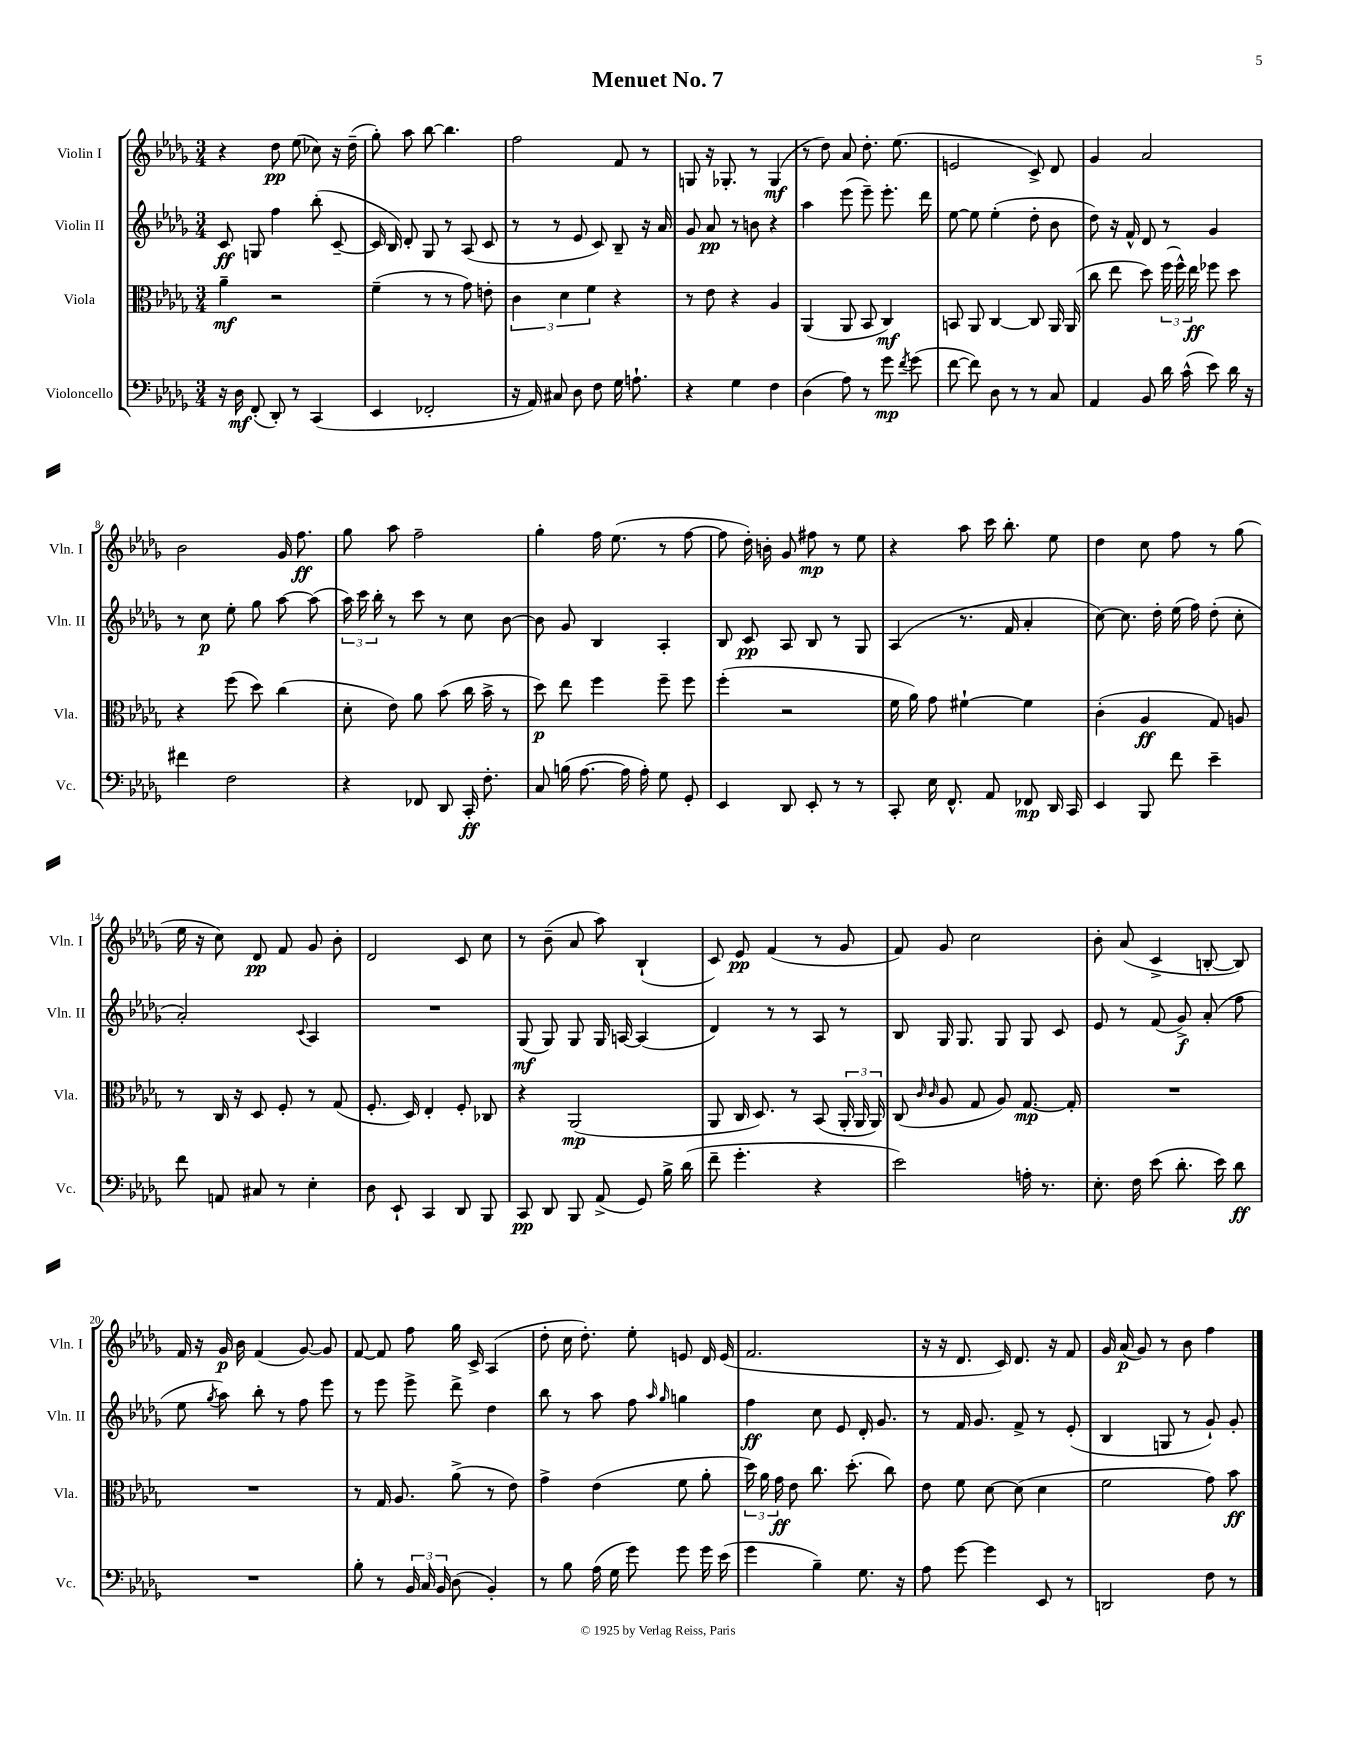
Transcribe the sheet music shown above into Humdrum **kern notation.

**kern	**kern	**kern	**kern
*staff4	*staff3	*staff2	*staff1
*clefF4	*clefC3	*clefG2	*clefG2
*k[b-e-a-d-g-]	*k[b-e-a-d-g-]	*k[b-e-a-d-g-]	*k[b-e-a-d-g-]
*M3/4	*M3/4	*M3/4	*M3/4
16r	4a-~\	8c/	4r
16D-\	.	.	.
(8FF'/	.	8G/	.
8DD-'/)	2r	4ff\	8dd-\
8r	.	.	(8ee-\
(4CC/	.	(8bb-'\	8cc-\)
.	.	[8c~/	16r
.	.	.	(16dd-~\
=	=	=	=
4EE-/	(4f~\	16c/]	8gg-'\)
.	.	16B-/)	.
.	.	8d-'/	8aa-\
2FF-'/	8r	8G-/	[8bb-\
.	8r	8r	4.bb-\]
.	8g-\)	(8A-/	.
.	8e'\	8c/	.
=	=	=	=
16r	6c\	8r	2ff\
16AA-/)	.	.	.
8C#/	.	8r	.
.	6d-\	.	.
8D-\	.	8e-/	.
.	6f\	.	.
8F\	.	8c/)	.
16G-\	4r	8B-~/	8f/
8.A`\	.	.	.
.	.	16r	8r
.	.	16a-/	.
=	=	=	=
4r	8r	8g-/	8G/
.	8e-\	8a-/	16r
.	.	.	8.G-'/
4G-\	4r	8r	.
.	.	8b\	8r
4F\	4A-/	4r	(4G-/
=	=	=	=
(4D-\	(4AA-/	4aa-\	8r
.	.	.	8dd-\)
8A-\)	8AA-/	(8eee-\	8a-/
8r	8BB-/	8eee-~\)	8.dd-'\
8g-\	4C/)	8.eee-'\	.
.	.	.	(8.ee-\
8qf/	.	.	.
(8g-\	.	.	.
.	.	16ddd-\	.
=	=	=	=
[8f\	8BB/	[8ee-\	2e/
8f\])	8AA-/	8ee-\]	.
8D-\	[4C/	(4ee-'\	.
8r	.	.	.
8r	8C/]	8dd-'\	8c^/)
8C/	16AA-/	8b-\	8d-/
.	(16AA-/	.	.
=	=	=	=
4AA-/	8cc\	8dd-\)	4g-/
.	8ee-\	16r	.
.	.	16f^^/	.
8BB-/	8dd-\)	8d-/	2a-/
16d-\	(24ff\	8r	.
.	24ff^^\)	.	.
(16c^^\	.	.	.
.	24ee-\	.	.
8e-\)	8ff-\	4g-/	.
16d-\	8dd-\	.	.
16r	.	.	.
=	=	=	=
4f#\	4r	8r	2b-\
.	.	8cc\	.
2F\	(8ff\	8ee-'\	.
.	8dd-\)	8gg-\	.
.	(4cc\	[8aa-\	16g-/
.	.	.	8.ff\
.	.	(8aa-\]	.
=	=	=	=
4r	8d-'\	24aa-\)	8gg-\
.	.	24ccc\	.
.	.	24bb-'\	.
.	8e-\)	8r	8aa-\
8FF-/	8a-\	8ccc\	2ff~\
8DD-/	(8b-\	8r	.
16CC'/	16cc\	8cc\	.
8.F'\	16b-^\	.	.
.	8r	[8b-\	.
=	=	=	=
8C/	8dd-\)	8b-\]	4gg-'\
(16B\	8ee-\	8g-/	.
[8.A-\	.	.	.
.	4ff\	4B-/	16ff\
.	.	.	(8.ee-\
16A-\]	.	.	.
16A-'\)	.	.	.
8G-\	8ff~\	4A-'/	8r
8GG-'/	8ff\	.	[8ff\
=	=	=	=
4EE-/	(4ff'\	8B-/	8ff\]
.	.	8c/	16dd-'\)
.	.	.	16b'\
8DD-/	2r	8A-/	8g-/
8EE-'/	.	8B-/	8ff#\
8r	.	8r	8r
8r	.	8G-/	8ee-\
=	=	=	=
8CC'/	16f\	(4A-/	4r
.	16a-\)	.	.
16E-\	8g-\	.	.
8.FF^^/	.	.	.
.	[4f#`\	8.r	8aa-\
8AA-/	.	.	16ccc\
.	.	16f/	8.bb-'\
8FF-/	4f#\]	4a-'/	.
16DD-/	.	.	8ee-\
16CC/	.	.	.
=	=	=	=
4EE-/	(4c'\	[8cc\)	4dd-\
.	.	8.cc\]	.
8BBB-/	4A-/	.	8cc\
.	.	16dd-'\	.
8f\	.	(16ee-\	8ff\
.	.	16ff\)	.
4e-~\	8G-/)	(8dd-'\	8r
.	8A/	8cc'\	(8gg-\
=	=	=	=
8f\	8r	2a-'/)	16ee-\
.	.	.	16r
8AA/	16C/	.	8cc\)
.	16r	.	.
8C#/	8D-/	.	8d-/
8r	8F'/	.	8f/
.	.	8qqc/	.
4E-'\	8r	4A-/	8g-/
.	(8G-/	.	8b-'\
=	=	=	=
8D-\	8.F'/	2.r	2d-/
8EE-`/	.	.	.
.	16D-/)	.	.
4CC/	4E-'/	.	.
8DD-/	8F'/	.	8c/
8BBB-/	8C-/	.	8cc\
=	=	=	=
8CC/	4r	(8G-/	8r
8DD-/	.	8G-/)	(8b-~\
8BBB-/	(2AA-/	8G-/	8a-/
(8AA-^/	.	16G-/	8aa-\)
.	.	[16A/	.
8GG-/)	.	(4A/]	(4B-`/
16B-^\	.	.	.
(16d-\	.	.	.
=	=	=	=
8f~\	8AA-/	4d-/)	8c/)
4.g-'\	16C/	.	8e-/
.	8.D-/)	.	.
.	.	8r	(4f/
.	8r	8r	.
4r	(8BB-/	8A-/	8r
.	24AA-'/	8r	8g-/
.	24AA-/	.	.
.	24AA-/)	.	.
=	=	=	=
2e-\)	(8C/	8B-/	8f/)
.	16qqc/	.	.
.	16qqc/	.	.
.	8A-/	16G-/	8g-/
.	.	8.G-/	.
.	8G-/	.	2cc\
.	8A-/)	8G-/	.
16A'\	[8.G-/	8G-/	.
8.r	.	.	.
.	.	8c/	.
.	16G-'/]	.	.
=	=	=	=
8.E-'\	2.r	8e-/	8b-'\
.	.	8r	(8a-/
16F\	.	.	.
(8e-\	.	(8f/	4c^/
8.d-'\	.	8g-^/)	.
.	.	(8a-'/	[8B'/
16e-\)	.	.	.
8d-\	.	8ff\	8B/])
=	=	=	=
2.r	2.r	8ee-\	16f/
.	.	.	16r
.	.	8qgg-/	.
.	.	8aa-\)	16g-/
.	.	.	16b-\
.	.	8bb-'\	(4f/
.	.	8r	.
.	.	8ff\	[8g-/)
.	.	8eee-\	8g-/]
=	=	=	=
8B-'\	8r	8r	[8f/
8r	16G-/	8eee-\	8f/]
.	8.A-/	.	.
24BB-/	.	8eee-^\	8ff\
24C/	.	.	.
24BB-/	.	.	.
(8D-\	(8a-^\	8ddd-^\	16gg-\
.	.	.	16c^/
4BB-'/)	8r	4dd-\	(4A-/
.	8e-\)	.	.
=	=	=	=
8r	4g-^\	8bb-\	8dd-'\
8B-\	.	8r	16cc\
.	.	.	8.dd-'\)
(16A-\	(4e-\	8aa-\	.
16G-\	.	.	.
8g-\)	.	8ff\	8ee-'\
.	.	16qqaa-/	.
.	.	16qqgg-/	.
8g-\	8f\	4gg\	8e/
16g-\	8a-'\	.	16d-/
(16e-\	.	.	(16e/
=	=	=	=
4g-\	24dd-\)	4ff\	2.f/
.	24a-\	.	.
.	24g-\	.	.
.	8e-\	.	.
4B-~\)	8.cc\	8cc\	.
.	.	8e-/	.
.	(8.dd-'\	.	.
8.G-\	.	16d-'/	.
.	.	8.g-/	.
.	8cc\)	.	.
16r	.	.	.
=	=	=	=
8A-\	8e-\	8r	16r
.	.	.	16r
[8g-\	8f\	16f/	8.d-/
.	.	8.g-/	.
4g-\]	[8d-\	.	.
.	.	.	16c/)
.	(8d-\]	8f^/	8.d-/
8EE-/	4d-\	8r	.
.	.	.	16r
8r	.	(8e-'/	8f/
=	=	=	=
2DD/	2f\	4B-/	16g-/
.	.	.	(16a-/
.	.	.	8g-/)
.	.	8G/	8r
.	.	8r	8b-\
8F\	8g-\)	8g-`/)	4ff\
8r	8b-\	8g-'/	.
==	==	==	==
*-	*-	*-	*-
